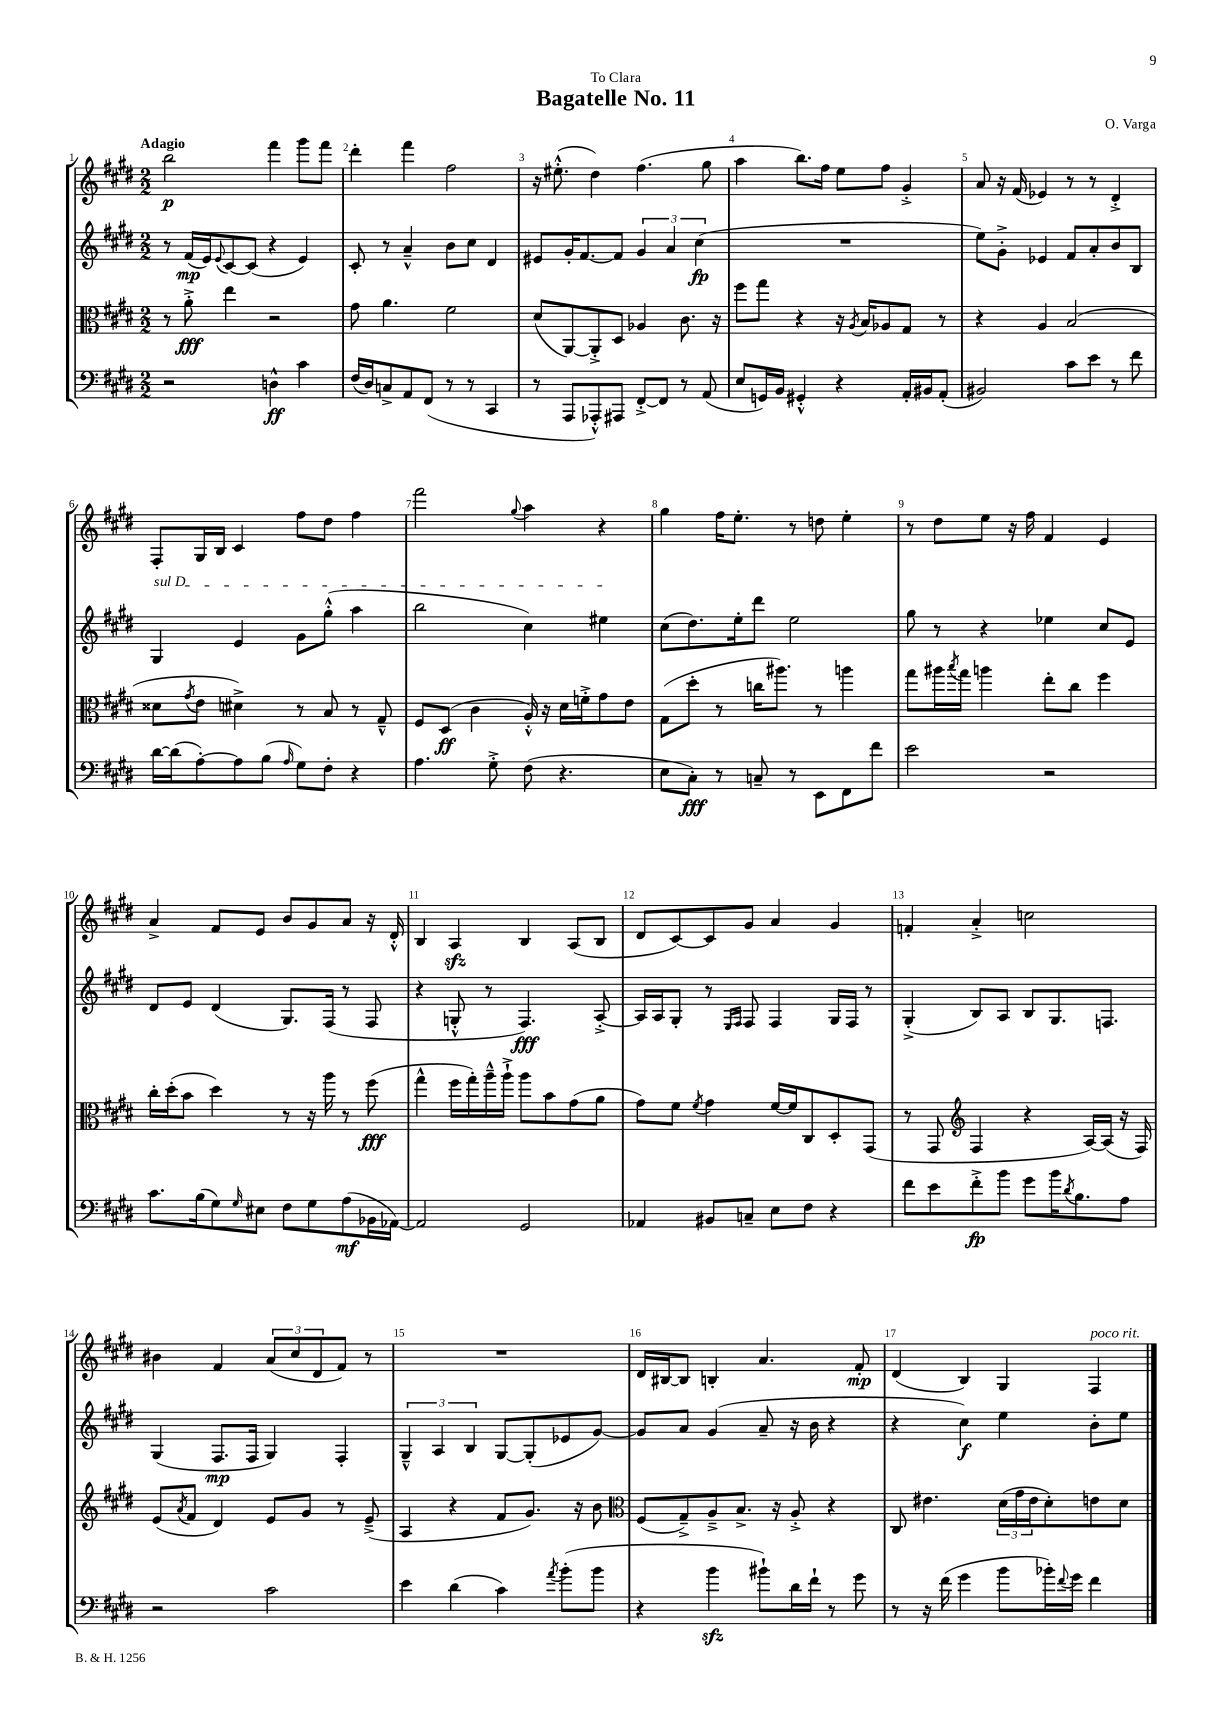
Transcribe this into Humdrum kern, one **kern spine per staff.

**kern	**kern	**kern	**kern
*staff4	*staff3	*staff2	*staff1
*clefF4	*clefC3	*clefG2	*clefG2
*k[f#c#g#d#]	*k[f#c#g#d#]	*k[f#c#g#d#]	*k[f#c#g#d#]
*M2/2	*M2/2	*M2/2	*M2/2
2r	8r	8r	2bb
.	8a'^	(16f#	.
.	.	16e)	.
.	.	8qqe	.
.	4ee	[8c#	.
.	.	(8c#]	.
4D^^	2r	4r	4fff#
4c#	.	4e)	8ggg#
.	.	.	8fff#
=	=	=	=
(16F#	8g#	8c#'	4ddd#'
16D#)	.	.	.
8C^	4.a	8r	.
8AA	.	4a~^^	4fff#
(8FF#	.	.	.
8r	2f#	8b	2ff#
8r	.	8cc#	.
4CC#	.	4d#	.
=	=	=	=
8r	(8d#	8e#	16r
.	.	.	(8.ee#'^^
8AAA	[8AA)	16g#'	.
.	.	[8.f#	.
8AAA-'^^)	8AA'^]	.	4dd#)
8AAA#	8D#	8f#]	.
[8FF#'^	4A-	6g#	(4.ff#
8FF#]	.	.	.
.	.	6a	.
8r	8.c#	.	.
.	.	(6cc#	.
(8AA	.	.	8gg#
.	16r	.	.
=	=	=	=
8E	8ff#	1r	4aa
16GG)	8gg#	.	.
16BB	.	.	.
4GG#'^^	4r	.	8.bb)
.	.	.	16ff#
4r	16r	.	8ee
.	8qA	.	.
.	16B	.	.
.	8A-	.	8ff#
16AA'	8G#	.	4g#'^
16BB#	.	.	.
(8AA'	8r	.	.
=	=	=	=
2BB#)	4r	8ee)	8a
.	.	8g#'^	16r
.	.	.	(16f#
.	4A	4e-	4e-)
8c#	(2B	8f#	8r
8e	.	8a'	8r
8r	.	8b	4d#'^
8f#	.	8B	.
=	=	=	=
[16d#	8d##	4G#	8F#'
(16d#]	.	.	.
.	8qg#	.	.
[8A')	8e	.	16G#
.	.	.	16B
8A]	4d#^)	4e	4c#
(8B	.	.	.
16qqA	.	.	.
8G#)	8r	8g#	8ff#
8F#'	8B	(8gg#'^^	8dd#
4r	8r	4aa	4ff#
.	8G#~^^	.	.
=	=	=	=
4.A	8F#	2bb	2fff#
.	(8D#	.	.
.	4c#	.	.
8G#'^	.	.	.
.	.	.	8qqgg#
(8F#	16A'^^)	4cc#)	4aa
.	16r	.	.
4.r	16d#	.	.
.	16f'^	.	.
.	8g#	4ee#	4r
.	8e	.	.
=	=	=	=
8E	(8G#	(8cc#	4gg#
8C#')	8dd#'	8.dd#)	.
8r	8r	.	16ff#
.	.	16ee'	8.ee'
8C~	16cc	8ddd#	.
.	8.aa#)	.	.
8r	.	2ee	8r
8EE	8r	.	8dd
8FF#	4aa	.	4ee'
8f#	.	.	.
=	=	=	=
2e	8gg#	8gg#	8r
.	16aa#	8r	8dd#
.	8qbb	.	.
.	16gg#	.	.
.	4aa	4r	8ee
.	.	.	16r
.	.	.	16ff#
2r	8ee'	4ee-	4f#
.	8cc#	.	.
.	4ff#	8cc#	4e
.	.	8e	.
=	=	=	=
8.c#	16cc#'	8d#	4a^
.	(16dd#'	.	.
.	8b	8e	.
(16B	.	.	.
8G#)	4dd#)	(4d#	8f#
16qqG#	.	.	.
8E#	.	.	8e
8F#	8r	8.G#)	8b
8G#	16r	.	8g#
.	16aa	(16F#	.
(8A	8r	8r	8a
16BB-	(8ff#	8F#	16r
[16AA-)	.	.	16d#'^^
=	=	=	=
2AA-]	4gg#^^	4r	4B
.	16ff#	8G'^^	4A
.	16gg#')	.	.
.	16aa~^^	8r	.
.	16aa`^	.	.
2GG#	8aa	4.F#)	4B
.	8b	.	.
.	(8g#	.	(8A
.	8a	[8A'^	8B
=	=	=	=
4AA-	8g#)	16A]	8d#
.	.	16A	.
.	8f#	8G#'	[8c#)
.	8qf#	.	.
8BB#	4g#	8r	8c#]
.	.	16qqE	.
.	.	16qqF#	.
8C~	.	8F#	8g#
8E	[16f#	4F#	4a
.	16f#]	.	.
8F#	8C#	.	.
4r	8D#'	16G#	4g#
.	.	16F#	.
.	(8GG#	8r	.
=	=	=	=
8f#	8r	(4G#'^	4f'
8e	8GG#	.	.
*	*clefG2	*	*
8f#'^	4F#	8B)	4a'^
8b	.	8A	.
8g#	4r	8B	2cc
16b	.	8.G#	.
8qd#	.	.	.
8.B	.	.	.
.	[16A)	.	.
.	(16A]	8.F	.
8A	16r	.	.
.	16F#)	.	.
=	=	=	=
2r	(8e	(4G#	4b#
.	8qa	.	.
.	8f#	.	.
.	4d#)	8.F#	4f#
.	.	16F#	.
2c#	8e	4G#)	(12a
.	.	.	12cc#
.	8g#	.	.
.	.	.	12d#
.	8r	4F#'	8f#)
.	(8e~^	.	8r
=	=	=	=
4e	4A	6G#~^^	1r
.	.	6A	.
(4d#	4r	.	.
.	.	6B	.
4c#)	8f#	[8G#	.
.	8.g#)	(8G#']	.
8qa	.	.	.
(8b'	.	8e-	.
.	16r	.	.
8b	8b	[8g#)	.
=	=	=	=
*	*clefC3	*	*
4r	(8F#	8g#]	16d#
.	.	.	[16B#
.	8G#~^)	8a	8B#]
4b	8A~^	(4g#	4B'
.	8.B^	.	.
8b#`)	.	8a~	4.a
.	16r	.	.
16d#	8A'^	16r	.
16f#`	.	16b	.
8r	4r	4r	.
8g#	.	.	8f#'
=	=	=	=
8r	8C#	4r	(4d#
16r	4.e#	.	.
(16f#	.	.	.
4g#	.	4cc#)	4B)
8b	(24d#	4ee	4G#
.	24g#	.	.
.	24e#	.	.
16b-')	8d#')	.	.
8qqf#	.	.	.
16g#	.	.	.
4f#	8e	8b'	4F#
.	8d#	8ee	.
==	==	==	==
*-	*-	*-	*-
